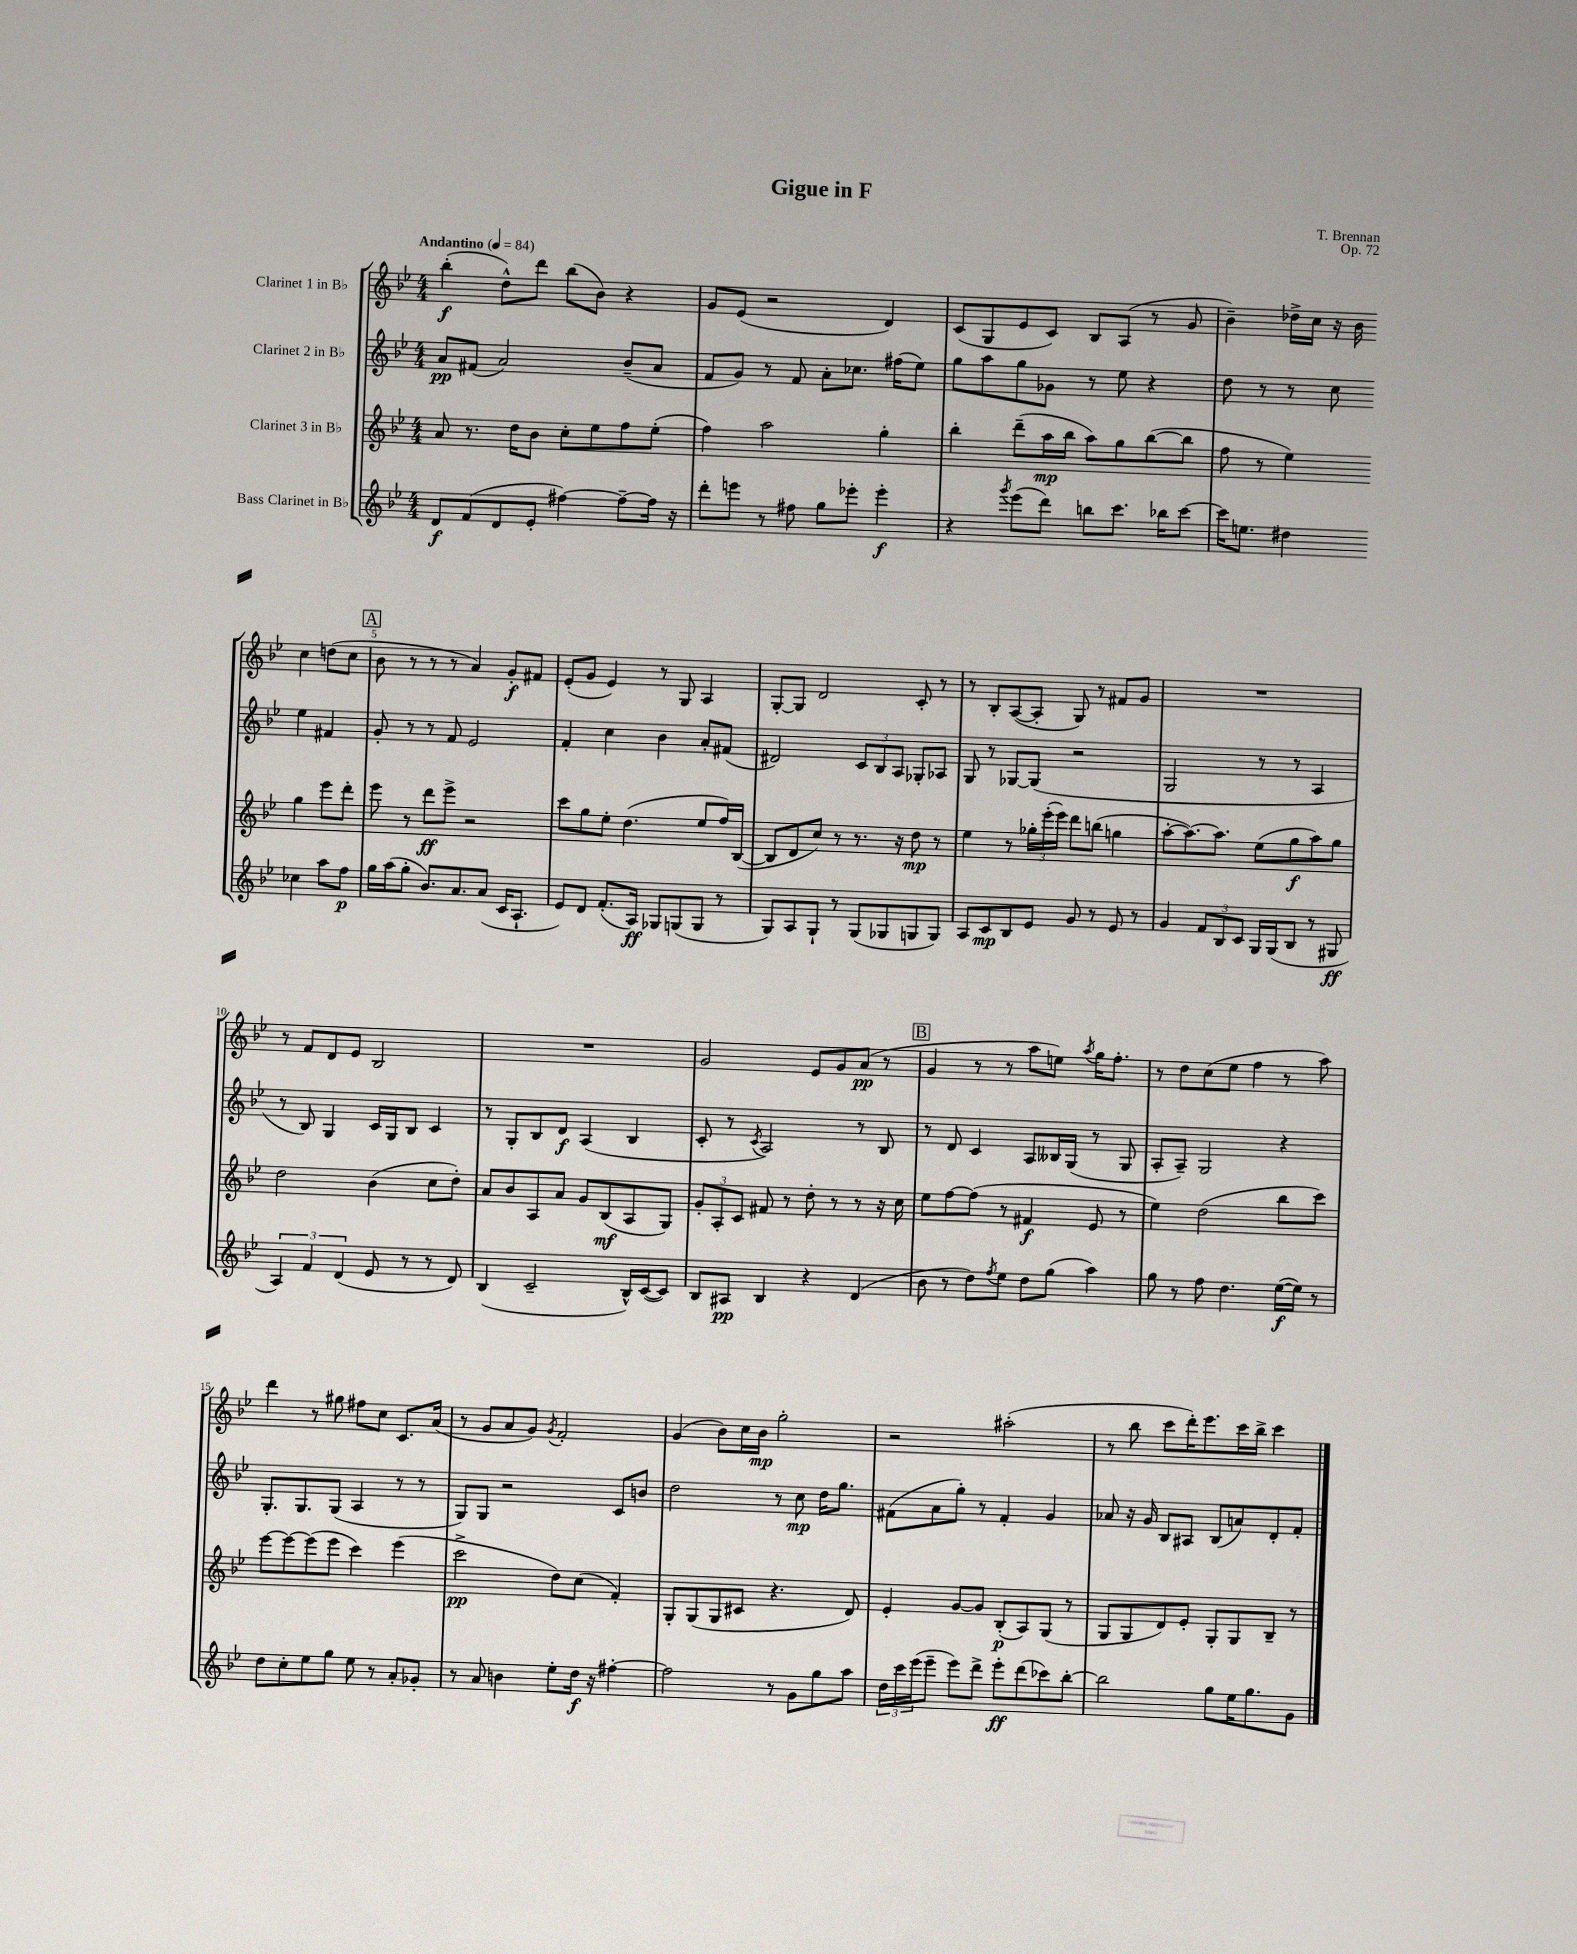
\header { title = "Gigue in F" composer = "T. Brennan" opus = "Op. 72" }
<<
\new StaffGroup <<
\new Staff = "s0" \with { instrumentName = "Clarinet 1 in Bb" } {
    \clef treble \key bes \major \numericTimeSignature \time 4/4 \tempo "Andantino" 4 = 84
    bes''4-.\f( d''8-^) d'''8 bes''8( bes'8) r4 |
    g'8 ees'8( r2 d'4) |
    c'8( g8 ees'8 c'8) bes8 a8( r8 g'8 |
    bes'4--) des''16-> c''16 r16 bes'16 c''4 d''8( c''8 |
    \mark \markup { \box "A" } bes'8 r8 r8 r8 a'4) g'8-.\f fis'8 |
    ees'8-.( g'8 ees'4) r8 g8 a4 |
    g8~-. g8 d'2 c'8-. r8 |
    r8 bes8-. a8~( a8-. g8) r8 fis'8 g'8 |
    R1 |
    r8 f'8 d'8 ees'8 bes2 |
    R1 |
    g'2 ees'8 g'8 a'8\pp( r8 |
    \mark \markup { \box "B" } g'4 r8 r8 a''8 e''8) \acciaccatura { a''8 } g''16 f''8.-. |
    r8 d''8 c''8( ees''8 f''4 r8 a''8) |
    d'''4 r8 gis''8 fis''8 c''8 c'8. a'16( |
    r8 g'8 a'8 g'8) \acciaccatura { g'8 } f'2-. |
    g'4( bes'8) c''16 bes'16\mp g''2-. |
    r2 ais''2-.( |
    r8 bes''8 c'''8 d'''16-.) ees'''8. c'''16 bes''16-> c'''4 \bar "|." |
}
\new Staff = "s1" \with { instrumentName = "Clarinet 2 in Bb" } {
    \clef treble \key bes \major \numericTimeSignature \time 4/4
    a'8\pp fis'8( a'2) bes'8--( a'8 |
    f'8 g'8) r8 f'8 a'8-. ces''8. fis''16( ees''8) |
    g''8 a''8 g''8 ges'8 r8 ees''8 r4 |
    d''8 r8 r8 c''8 ees''4 fis'4 |
    \mark \markup { \box "A" } g'8-. r8 r8 f'8 ees'2 |
    f'4-. c''4 bes'4 a'8-. fis'8( |
    dis'2) \tuplet 3/2 { c'8 bes8 a8 } ges8-. aes8 |
    g8 r8 ges8~ ges8( r2 |
    g2 r8 r8 a4 |
    r8 bes8) g4 c'16 g16 bes8 c'4 |
    r8 g8-. bes8 d'8\f a4( bes4 |
    c'8-. r8 \acciaccatura { c'8 } a2) r8 bes8 |
    \mark \markup { \box "B" } r8 d'8 c'4 a8 beses16 g16( r8 g8 |
    a8-. a8--) g2 r4 |
    g8.-. g8. g8( a4 r8 r8 |
    g8) g8 r2 c'8 b'8 |
    d''2 r8 c''8\mp d''16 g''8. |
    fis'8( a'8 g''8-.) r8 fis'4-. g'4 |
    aes'8 r16 g'16 bes8 ais8 bes8( a'8) d'8-. f'8-. \bar "|." |
}
\new Staff = "s2" \with { instrumentName = "Clarinet 3 in Bb" } {
    \clef treble \key bes \major \numericTimeSignature \time 4/4
    a'8 r8. d''16 bes'8 c''8-. ees''8 f''8 ees''8-.( |
    f''4) a''2 g''4-. |
    bes''4-. d'''8--( a''16\mp bes''16 a''8) g''8 bes''8~( bes''8 |
    f''8 r8 ees''4) g''4 ees'''8 d'''8-. |
    \mark \markup { \box "A" } ees'''8 r8 d'''8\ff ees'''8-> r2 |
    c'''8 g''8 ees''8-. d''4.( ees''8 f''16) bes16~( |
    bes8 d'8 c''8) r8 r8. r16 d''8\mp r8 |
    ees''4 r8 \tuplet 3/2 { ges''16-. ees'''16-.( ees'''16) } d'''8 b''8( g''4 |
    a''8~-. a''8.~) a''8. ees''8( g''8\f a''8) g''8 |
    d''2 bes'4( c''8 d''8-.) |
    a'8 bes'8 a8 a'8 g'8 bes8\mf( a8 g8) |
    \tuplet 3/2 { g'8-. a8-. c'8 } fis'8 r8 d''8-. r8 r8 r16 c''16 |
    \mark \markup { \box "B" } ees''8 f''8~ f''8( r8 fis'4\f ees'8 r8 |
    ees''4) d''2( bes''8 c'''8) |
    ees'''8~ ees'''8~ ees'''8( ees'''8 c'''4) ees'''4( |
    c'''2->\pp d''8) c''8( f'4-.) |
    g8-. g8( g8 cis'8 r4. d'8) |
    ees'4-. g'8~ g'8 bes8-.\p( a8) g8( r8 |
    g8 g8 d'8) ees'8-. g8-. g8 bes8-- r8 \bar "|." |
}
\new Staff = "s3" \with { instrumentName = "Bass Clarinet in Bb" } {
    \clef treble \key bes \major \numericTimeSignature \time 4/4
    d'8\f f'8( d'8 ees'8-. fis''4~) fis''8~-- fis''16 r16 |
    d'''8-. e'''8 r8 fis''8 g''8 ees'''8-. ees'''4-.\f |
    r4 \acciaccatura { g'''8 } ees'''8( d'''8) b''8 c'''8. bes''16 c'''8~ |
    c'''16 e''8. dis''4 ces''4 a''8 f''8\p |
    \mark \markup { \box "A" } g''16 a''16( g''8-. bes'8.) a'8. a'8( c'16 a8.-! |
    ees'8) d'8 f'8.-.( a16\ff) ges8 g8( g8 r8 |
    g8) a8 g8-! r8 g8( ges8 g8 g8) |
    a8 c'8\mp bes8 ees'8 g'8 r8 ees'8 r8 |
    g'4 \tuplet 3/2 { f'8 bes8 c'8 } g16 g16( bes8 r8 gis8\ff |
    \tuplet 3/2 { a4) f'4 d'4( } ees'8 r8 r8 d'8) |
    bes4( c'2-- bes16-^) c'16~( c'8) |
    bes8 ais8\pp bes4 r4 d'4( |
    \mark \markup { \box "B" } bes'8 r8 d''8) \acciaccatura { f''8 } ees''8 d''8 g''8( a''4) |
    g''8 r8 f''8 d''4. ees''16~\f( ees''16) r8 |
    d''8 c''8-. ees''8 g''8 ees''8 r8 a'8-. ges'8-. |
    r8 a'8 b'4 ees''8-. d''16\f r16 fis''4~-. |
    fis''2 r8 g'8 g''8 a''8 |
    \tuplet 3/2 { d''16 c'''16 ees'''16( } ees'''8-- ees'''8) d'''8-> ees'''8-.\ff d'''8( ces'''8) bes''8~-. |
    bes''2 g''8 ees''16 g''8. g'8 \bar "|." |
}
>>
>>
\layout { \context { \Score \override BarNumber.break-visibility = ##(#f #t #t) barNumberVisibility = #(every-nth-bar-number-visible 5) } }
